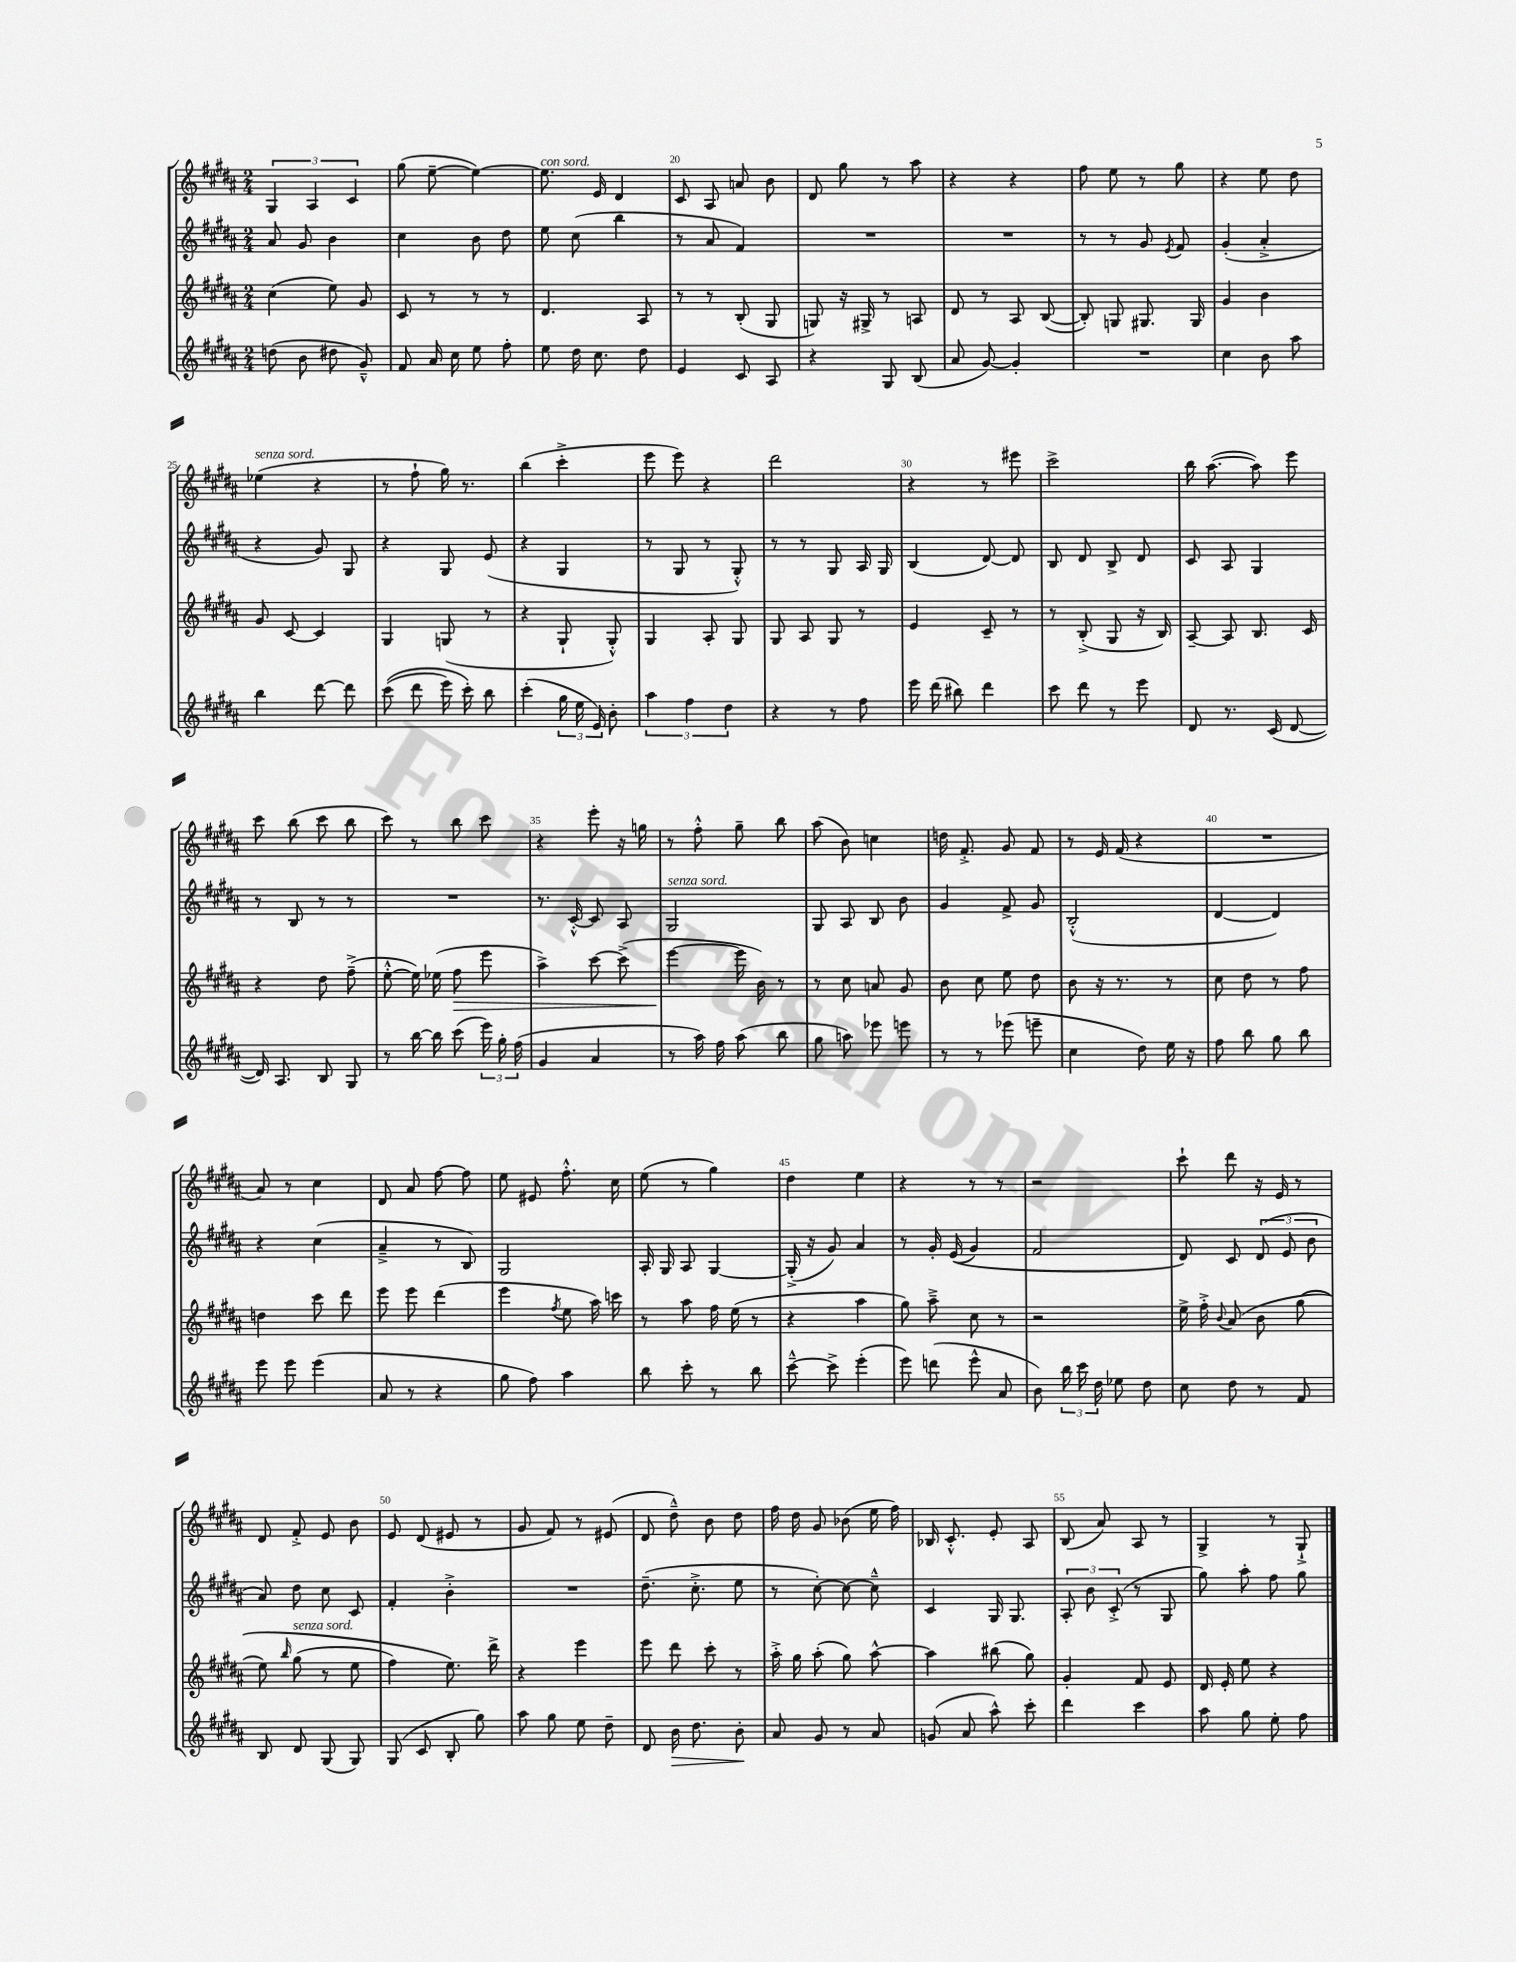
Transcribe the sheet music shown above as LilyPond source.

<<
\new StaffGroup <<
\new Staff = "s0" {
    \clef treble \key b \major \numericTimeSignature \time 2/4
    \autoBeamOff \tuplet 3/2 { gis4 ais4 cis'4 } |
    gis''8( e''8~-- e''4~) |
    e''8.^\markup { \italic "con sord." } e'16 dis'4 |
    cis'8 ais8 a'8 b'8 |
    dis'8 gis''8 r8 ais''8 |
    r4 r4 |
    fis''8 e''8 r8 gis''8 |
    r4 e''8 dis''8 |
    ees''4^\markup { \italic "senza sord." }( r4 |
    r8 fis''8-! gis''16) r8. |
    b''4( cis'''4-.-> |
    e'''8 e'''8) r4 |
    dis'''2 |
    r4 r8 eis'''8 |
    cis'''2-> |
    b''16 ais''8.~( ais''8) e'''8 |
    cis'''8 b''8( cis'''8 b''8 |
    cis'''8) r8 b''8 cis'''8 |
    r4 e'''8-. r16 g''16 |
    r8 fis''8-.-^ gis''8-- b''8 |
    ais''8( b'8) c''4 |
    d''16 fis'8.-.-> gis'8 fis'8 |
    r8 e'16 fis'16( r4 |
    R2 |
    ais'8) r8 cis''4 |
    dis'8 ais'8 fis''8~ fis''8 |
    e''8 eis'8 fis''8.-.-^ cis''16 |
    e''8( r8 gis''4) |
    dis''4 e''4 |
    r4 r8 r8 |
    r2 |
    cis'''8-! dis'''8 r16 e'16 r8 |
    dis'8 fis'8-.-> e'8 b'8 |
    e'8 dis'8( eis'8 r8 |
    gis'8 fis'8) r8 eis'8( |
    dis'8 dis''8---^) b'8 dis''8 |
    fis''16 dis''16 gis'8 bes'8( e''16 fis''16) |
    bes16 cis'8.-.-^ e'8-. ais8 |
    b8( ais'8) ais8 r8 |
    gis4-> r8 gis8-!-> \bar "|." |
}
\new Staff = "s1" {
    \clef treble \key b \major \numericTimeSignature \time 2/4
    \autoBeamOff ais'8 gis'8 b'4 |
    cis''4 b'8 dis''8 |
    e''8 cis''8( b''4 |
    r8 ais'8 fis'4) |
    R2 |
    R2 |
    r8 r8 gis'8 \acciaccatura { e'8 } fis'8 |
    gis'4-.( ais'4-.-> |
    r4 gis'8) gis8 |
    r4 gis8 e'8( |
    r4 gis4 |
    r8 gis8 r8 gis8-.-^) |
    r8 r8 gis8 ais16 gis16 |
    b4( dis'8~) dis'8 |
    b8 dis'8 b8-> dis'8 |
    cis'8 ais8 gis4 |
    r8 b8 r8 r8 |
    R2 |
    r8. cis'16~-.-^ cis'8 ais8 |
    gis2^\markup { \italic "senza sord." } |
    gis8 ais8 b8 b'8 |
    gis'4 fis'8-> gis'8 |
    b2-.-^( |
    dis'4~ dis'4) |
    r4 cis''4( |
    ais'4---> r8 b8) |
    gis2 |
    ais16-. gis16 ais8 gis4~ |
    gis16-.->( r16 gis'8) ais'4 |
    r8 gis'16-. e'16(\( gis'4) |
    fis'2 |
    dis'8\) cis'8 \tuplet 3/2 { dis'8( e'8 b'8 } |
    ais'8) dis''8 cis''8 cis'8 |
    fis'4-. b'4-.-> |
    R2 |
    dis''8.--( cis''8.-.-> e''8 |
    r8 cis''8~-.) cis''8~ cis''8---^ |
    cis'4 gis16 gis8. |
    \tuplet 3/2 { ais8-. b'8 cis'8-.->( } r8 gis8 |
    gis''8) ais''8-. fis''8 gis''8 \bar "|." |
}
\new Staff = "s2" {
    \clef treble \key b \major \numericTimeSignature \time 2/4
    \autoBeamOff cis''4( e''8) gis'8 |
    cis'8 r8 r8 r8 |
    dis'4. ais8 |
    r8 r8 b8-.( gis8 |
    g8) r16 gis16-> r8 a8 |
    dis'8 r8 ais8 b8~( |
    b8-.) g8 gis8. gis16 |
    gis'4 b'4 |
    gis'8 cis'8~ cis'4 |
    gis4 g8( r8 |
    r4 gis8-! gis8-.-^) |
    gis4 ais8-. gis8 |
    gis8 ais8 gis8 r8 |
    e'4 cis'8-- r8 |
    r8 b8-.->( gis8 r16 b16) |
    ais8~-- ais8 b8. cis'16 |
    r4 dis''8 fis''8--->( |
    e''8~-.-^ e''16) ees''16( fis''8\> e'''8 |
    ais''4->) cis'''8~ cis'''8->( |
    e'''4~\! e'''16 b'16) r8 |
    r8 cis''8 a'8 gis'8 |
    b'8 cis''8 e''8 dis''8 |
    b'8 r16 r8. r8 |
    cis''8 dis''8 r8 fis''8 |
    d''4 cis'''8 dis'''8 |
    e'''8 e'''8 dis'''4( |
    e'''4 \acciaccatura { fis''8 } e''8 ais''16) c'''16 |
    r8 ais''8 fis''16 e''16( r8 |
    r4 ais''4 |
    gis''8) ais''8---> cis''8 r8 |
    r2 |
    e''16-> fis''16-.-> \appoggiatura { b'8 } ais'8( b'8 gis''8\( |
    e''8) \grace { b''16 } gis''8^\markup { \italic "senza sord." }( r8 e''8 |
    fis''4) e''8.\) dis'''16-> |
    r4 e'''4 |
    e'''8 dis'''8 cis'''8-. r8 |
    ais''16-.-> gis''16 ais''8-.( gis''8) ais''8~-^ |
    ais''4 bis''8( gis''8) |
    gis'4-. fis'8 e'8 |
    dis'16 e'16-. e''8 r4 \bar "|." |
}
\new Staff = "s3" {
    \clef treble \key b \major \numericTimeSignature \time 2/4
    \autoBeamOff d''8( b'8 dis''8 gis'8---^) |
    fis'8 ais'16 cis''16 e''8 fis''8-. |
    e''8 dis''16 cis''8. dis''8 |
    e'4 cis'8 ais8 |
    r4 gis8 b8( |
    ais'8 gis'8~) gis'4-. |
    R2 |
    cis''4 b'8 ais''8 |
    b''4 dis'''8~ dis'''8 |
    cis'''8(\( dis'''8 e'''16) cis'''16-.\) b''8 |
    cis'''4-.( \tuplet 3/2 { gis''16 e''16 e'16) } b'8-. |
    \tuplet 3/2 { ais''4 fis''4 dis''4 } |
    r4 r8 fis''8 |
    e'''16 dis'''16( bis''8) dis'''4 |
    cis'''8 dis'''8 r8 e'''8 |
    dis'8 r8. cis'16( dis'8~ |
    dis'16) ais8. b8 gis8 |
    r8 b''16~ b''16 cis'''8( \tuplet 3/2 { e'''16) gis''16-. fis''16( } |
    gis'4 ais'4 |
    r8 ais''16) fis''16 ais''8( b''8 |
    gis''8 a''8) ees'''8 e'''8 |
    r8 r8 ees'''8( e'''8-- |
    cis''4 dis''8) e''16 r16 |
    fis''8 b''8 gis''8 b''8 |
    e'''8 e'''8 e'''4( |
    ais'8 r8 r4 |
    gis''8 fis''8) ais''4 |
    b''8 cis'''8-. r8 b''8 |
    cis'''8~---^ cis'''8-> e'''4-.( |
    e'''8) d'''8( e'''8-^ ais'8 |
    b'8) \tuplet 3/2 { b''16 cis'''16 dis''16 } ees''8 dis''8 |
    cis''8 dis''8 r8 fis'8 |
    b8 dis'8 gis8( gis8) |
    gis8( cis'8 b8-. gis''8) |
    ais''8 gis''8 e''8 dis''8-- |
    dis'8 b'16\> dis''8. b'8-.\! |
    ais'8 gis'8 r8 ais'8 |
    g'8( ais'8 ais''8-^) cis'''8-. |
    dis'''4 cis'''4 |
    ais''8 gis''8 e''8-. fis''8 \bar "|." |
}
>>
>>
\layout { \context { \Score currentBarNumber = #17 \override BarNumber.break-visibility = ##(#f #t #t) barNumberVisibility = #(every-nth-bar-number-visible 5) } }
